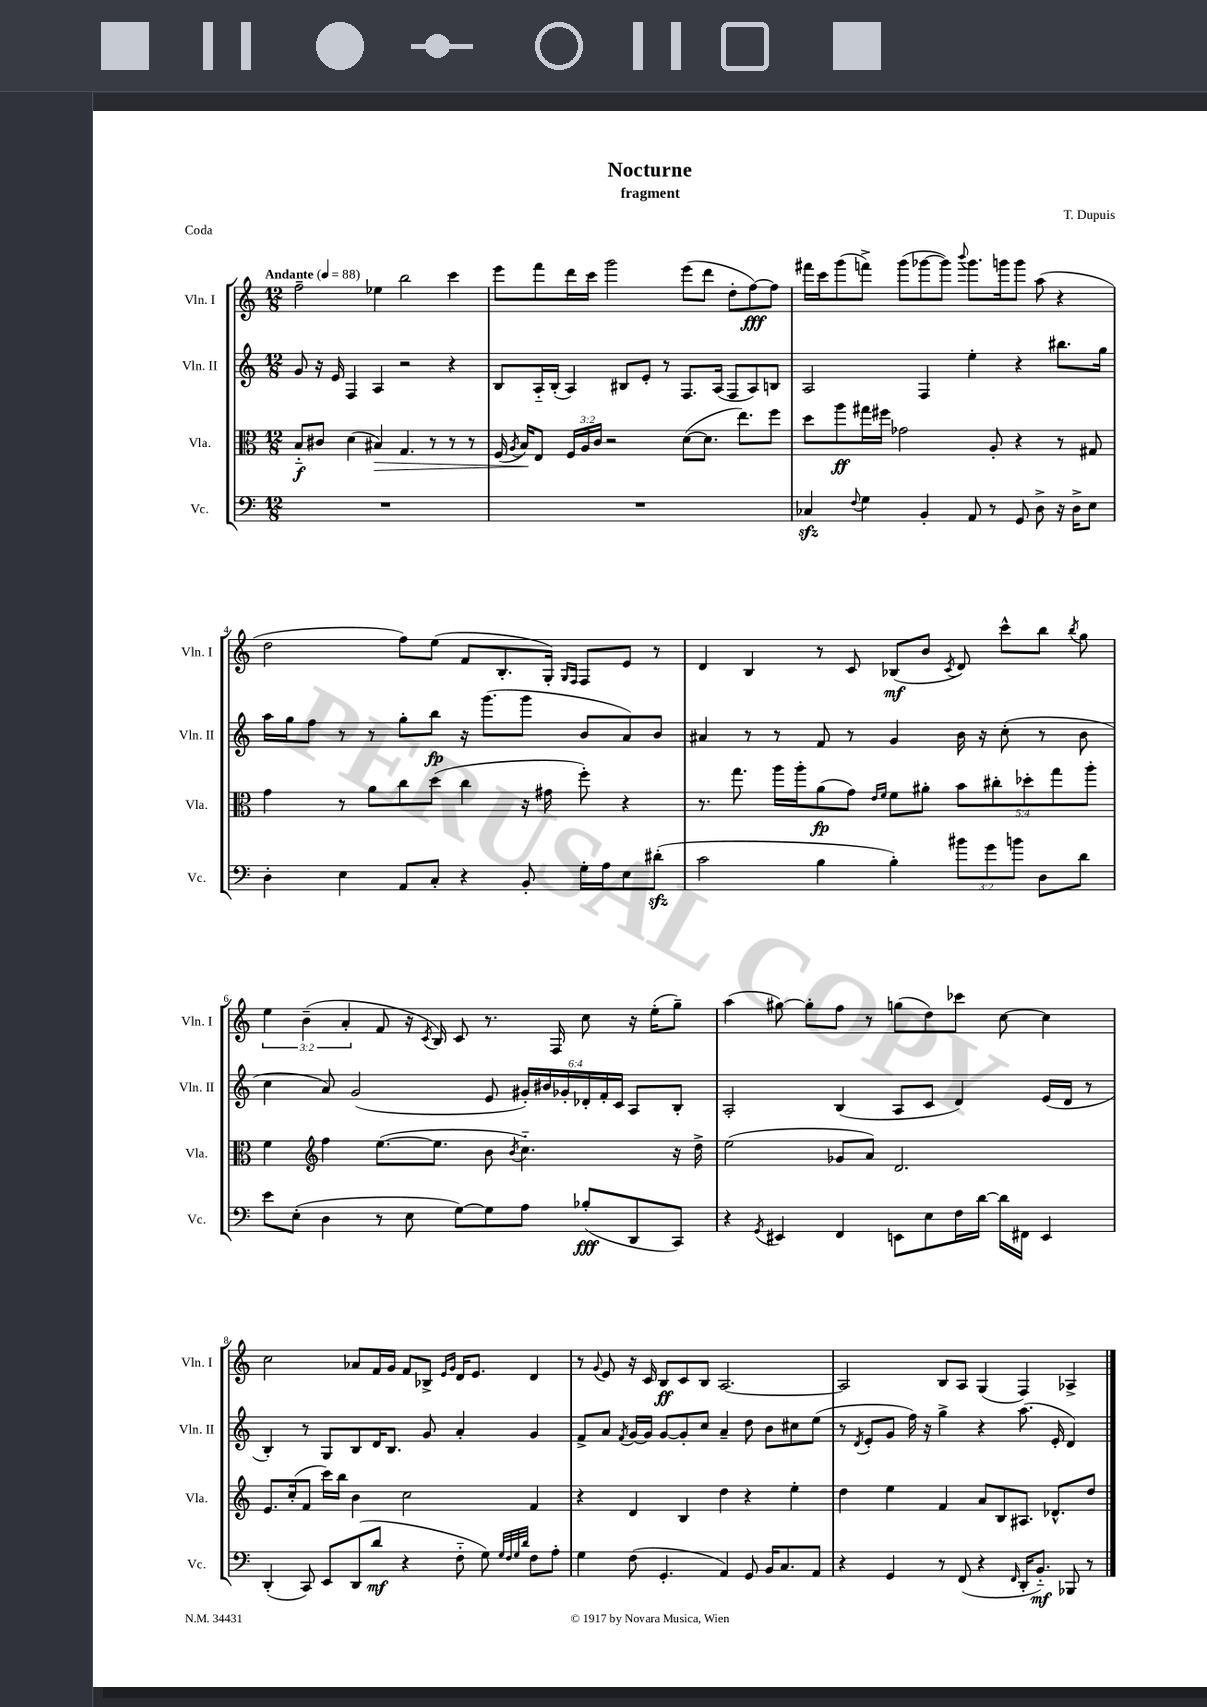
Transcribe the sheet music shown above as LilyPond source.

\header { title = "Nocturne" composer = "T. Dupuis" subtitle = "fragment" piece = "Coda" }
<<
\new StaffGroup <<
\new Staff = "s0" \with { instrumentName = "Vln. I" shortInstrumentName = "Vln. I" } {
    \clef treble \key c \major \numericTimeSignature \time 12/8 \override Staff.TupletNumber.text = #tuplet-number::calc-fraction-text \tempo "Andante" 4 = 88
    \autoBeamOff f''2-- ees''4 b''2 c'''4 |
    e'''8[ f'''8 d'''16 c'''16] g'''2 e'''8[( d'''8] d''8[-. f''8~\fff) f''8] |
    fis'''16[ c'''16 g'''8( f'''8]->) g'''8[( ges'''8~ ges'''8]) \appoggiatura { b'''8 } ges'''8.[ g'''16 g'''8] a''8( r4 |
    d''2 f''8[) e''8]( f'8[ b8.-. g16]-.) \grace { g16[ f16] } f8[ e'8] r8 |
    d'4 b4 r8 c'8 bes8[\mf( b'8] \acciaccatura { c'8 } d'8) c'''8[-^ b''8] \acciaccatura { b''8 } g''8 |
    \tuplet 3/2 { e''4 b'4--( a'4-. } f'8 r16 \acciaccatura { c'8 } b16) c'8 r8. f16 c''8 r16 e''16[-.( g''8]--) |
    a''4( gis''8~) gis''8[-. f''8] r8 g''8[( d''8) ces'''8] c''8~ c''4 |
    c''2 aes'8[ f'16 g'16] f'8[ bes8]-> \grace { e'16[ g'16] } d'16[ e'8.] d'4 |
    r8 \appoggiatura { g'8 } e'8 r16 c'16 b8[\ff c'8 b8] a2.~ |
    a2 b8[ a8] g4( f4) aes4-> \bar "|." |
}
\new Staff = "s1" \with { instrumentName = "Vln. II" shortInstrumentName = "Vln. II" } {
    \clef treble \key c \major \numericTimeSignature \time 12/8 \override Staff.TupletNumber.text = #tuplet-number::calc-fraction-text
    \autoBeamOff g'8 r16 e'16 f4 a4 r2 r4 |
    b8[ a16-_ b16]-.( a4) bis8[ e'8]-. r8 f8.[ a16]( f8[ a8) b8] |
    a2 f4 e''4-. r4 bis''8.[ g''16] |
    a''16[ g''16 f''8] r8 r8 g''8[-. b''8]\fp r16 g'''8.[( g'''8] b'8[ a'8) b'8] |
    ais'4 r8 r8 f'8 r8 g'4 b'16 r16 c''8-.( r8 b'8 |
    c''4 a'8) g'2( e'8 \tuplet 6/4 { gis'16[-.) bis'16 ges'16-. des'16-. f'16-. c'16] } a8[ b8]-. |
    a2-. b4( a8[ c'8] d'4) e'16[( d'16] r8 |
    b4-.) r8 g8[ b8 d'16 b8.] g'8 a'4-. g'4 |
    f'8[-> a'8] \acciaccatura { f'8 } g'16[~ g'16] g'8[~ g'8-. c''8] a'4-- d''8 b'8[ cis''8 e''8]( |
    r8 \acciaccatura { d'8 } e'8[-. g'8] f''16) r16 g''4-> r4 a''8.( e'16-. d'4) \bar "|." |
}
\new Staff = "s2" \with { instrumentName = "Vla." shortInstrumentName = "Vla." } {
    \clef alto \key c \major \numericTimeSignature \time 12/8 \override Staff.TupletNumber.text = #tuplet-number::calc-fraction-text
    \autoBeamOff b8[-_\f cis'8] d'4( bis4\>) g4. r8 r8 r8 |
    f16( \acciaccatura { a8 } b16[\!) e8] \tuplet 3/2 { f16[ a16 c'16] } r2 d'8[~( d'8.] e''8.[) f''8] |
    d''8[ a''8\ff gis''16 fis''16] ges'2 a8-. r4 r8 gis8 |
    g'4 r8 a'8[ c''8 d''8]( c''4 r16 gis'16 f''8-.) r4 |
    r8. g''8. a''16[ a''16-. a'8\fp( g'8]) \grace { e'16[ f'16] } f'8[ ais'8]-. \tuplet 5/4 { b'8[ cis''8-. des''8-. g''8 a''8]-. } |
    f'4 \clef treble f''4 e''8.[~( e''8.] b'8 \acciaccatura { b'8 } c''4.-_) r16 d''16-> |
    e''2( ges'8[ a'8]) d'2. |
    e'8.[ c''16-.( f'8] c'''16[) b''16] b'4 c''2 f'4 |
    r4 d'4 b4 d''4 r4 e''4-. |
    d''4 e''4 f'4 a'8[ b8 ais8.] des'8.[-^ d''8] \bar "|." |
}
\new Staff = "s3" \with { instrumentName = "Vc." shortInstrumentName = "Vc." } {
    \clef bass \key c \major \numericTimeSignature \time 12/8 \override Staff.TupletNumber.text = #tuplet-number::calc-fraction-text
    \autoBeamOff R1. |
    R1. |
    ces4\sfz \appoggiatura { f8 } g4 b,4-. a,8 r8 g,8 d8-> r16 d16[-> e8] |
    d4-. e4 a,8[ c8]-. r4 b,8-. g16[-. a16 e8 dis'8]-.\sfz( |
    c'2 b4 b4-.) \tuplet 3/2 { bis'8[ g'8 b'8] } d8[ d'8] |
    e'8[ e8]-.( d4 r8 e8 g8[~) g8 a8] bes8[-.\fff( d,8 c,8]) |
    r4 \acciaccatura { g,8 } eis,4 f,4 e,8[ e8 f16 d'16]~ d'16[ fis,16] e,4 |
    d,4-.( c,8) e,8[ d,8( d'8]\mf r4 f8-_ g8) \grace { g32[ f32 g32 d'32] } f8[ a8]-. |
    g4 f8( g,4.-. a,4) g,8 b,16[ c8. a,8] |
    r4 g,4 r8 f,8( r4 \grace { f,16 } d,16[-. b,8.]-_\mf) bes,,8 r8 \bar "|." |
}
>>
>>
